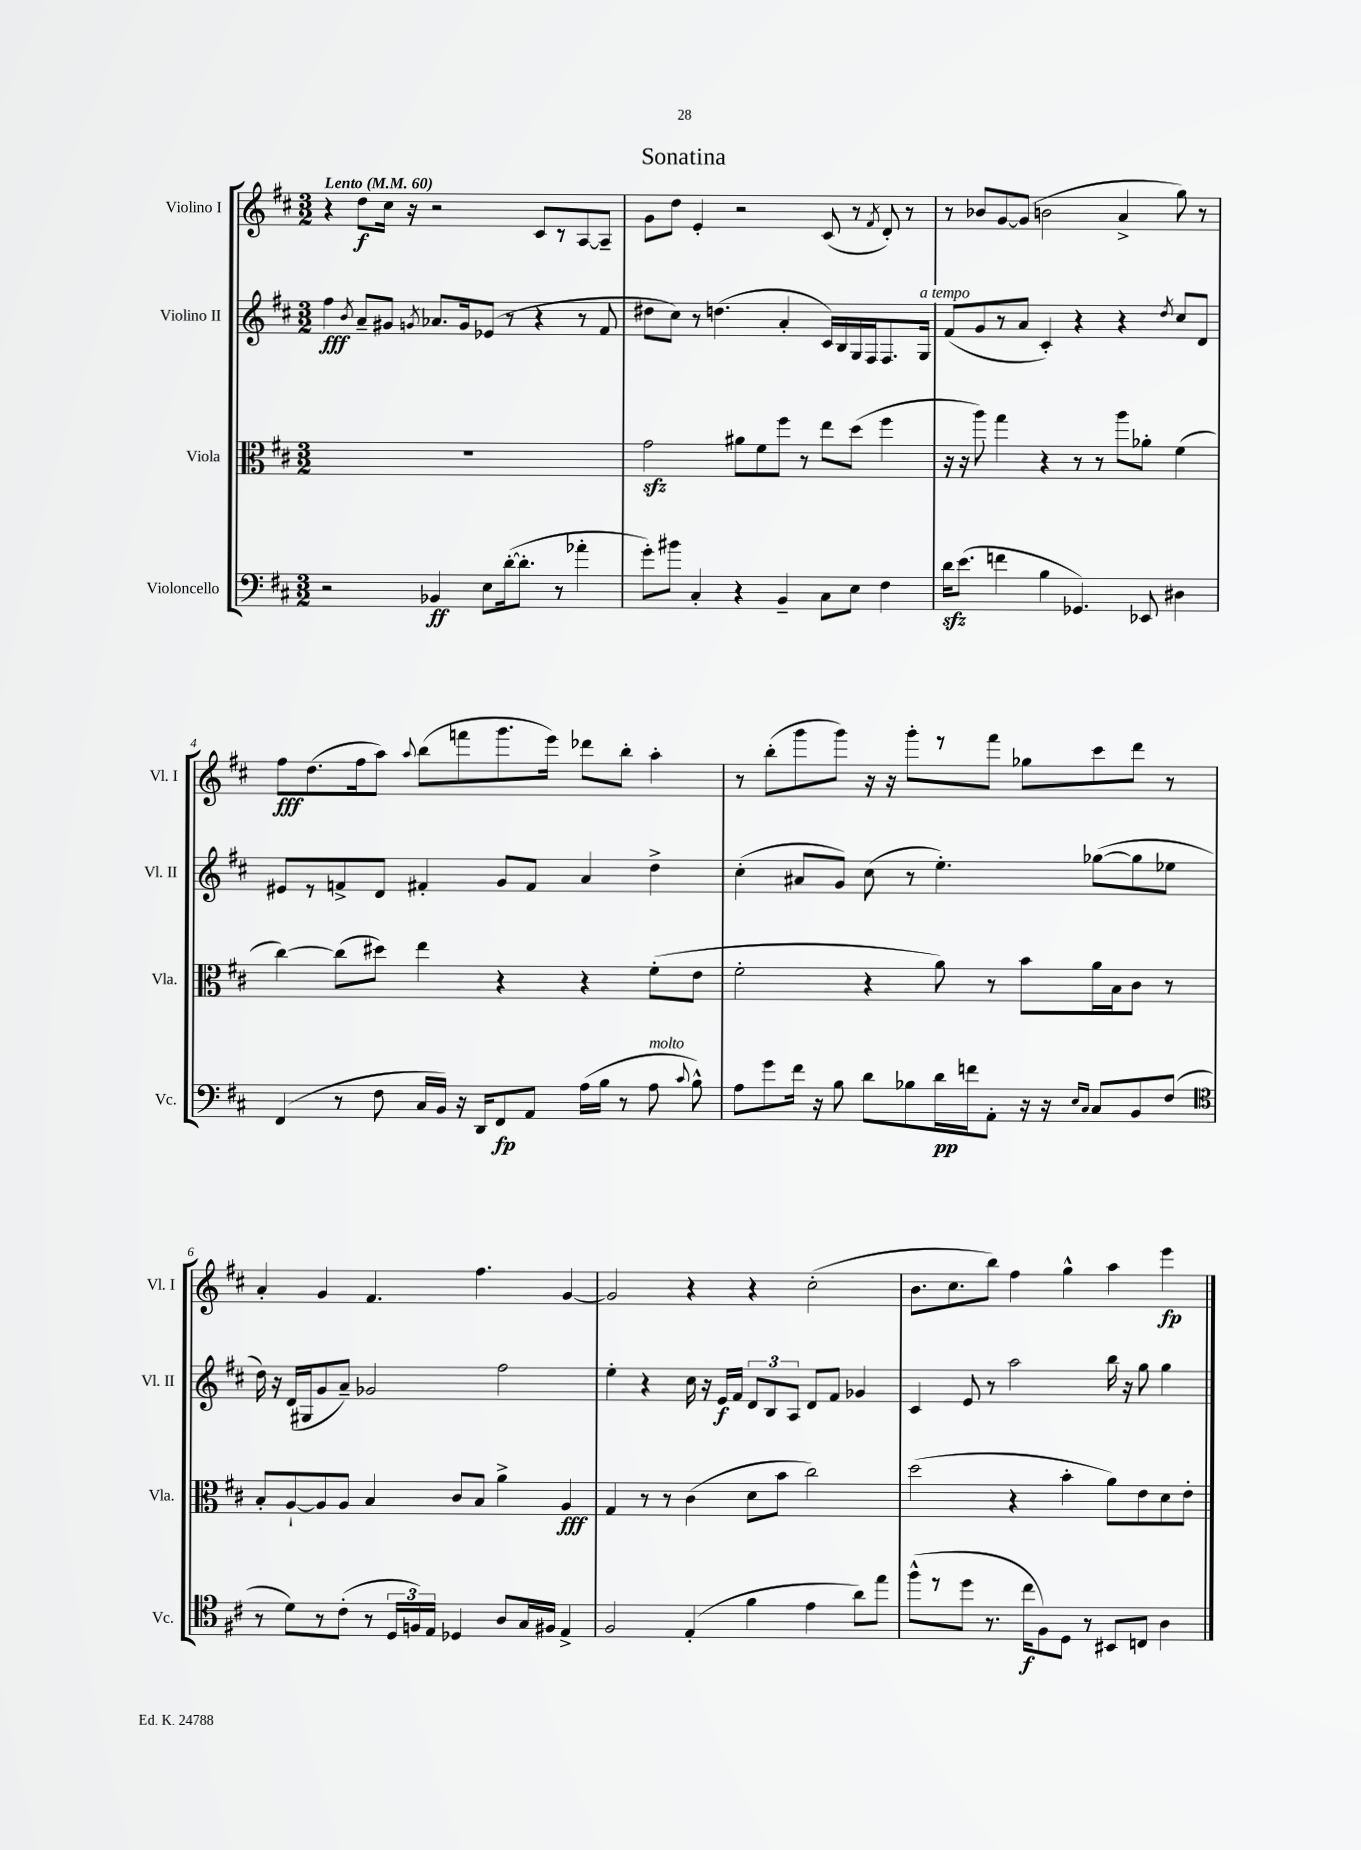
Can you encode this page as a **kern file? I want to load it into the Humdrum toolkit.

**kern	**dynam	**kern	**dynam	**kern	**dynam	**kern	**dynam
*part4	*part4	*part3	*part3	*part2	*part2	*part1	*part1
*staff4	*staff4	*staff3	*staff3	*staff2	*staff2	*staff1	*staff1
*I"Violoncello	*	*I"Viola	*	*I"Violino II	*	*I"Violino I	*
*I'Vc.	*	*I'Vla.	*	*I'Vl. II	*	*I'Vl. I	*
*clefF4	*	*clefC3	*	*clefG2	*	*clefG2	*
*k[f#c#]	*	*k[f#c#]	*	*k[f#c#]	*	*k[f#c#]	*
*M3/2	*	*M3/2	*	*M3/2	*	*M3/2	*
*MM60	*	*MM60	*	*MM60	*	*MM60	*
=1	=1	=1	=1	=1	=1	=1	=1
!	!	!	!	!	!	!LO:TX:a:B:t=Lento	!
2r	.	1.r	.	4ff#\	fff	4r	.
.	.	.	.	8qb/	.	.	.
.	.	.	.	8a~/L	.	8dd\L	f
.	.	.	.	8g#X/J	.	16cc#\Jk	.
.	.	.	.	.	.	16r	.
.	.	.	.	8qgn/	.	.	.
4BB-X/	ff	.	.	8.a-X/L	.	2r	.
.	.	.	.	16g/k	.	.	.
8E\L	.	.	.	(8e-X/J	.	.	.
([16d'\k	.	.	.	8r	.	.	.
8.d'\J]	.	.	.	.	.	.	.
.	.	.	.	4r	.	8c#/L	.
8r	.	.	.	.	.	8r	.
4a-X'\	.	.	.	8r	.	[8A/	.
.	.	.	.	8f#/	.	8A~/J]	.
=2	=2	=2	=2	=2	=2	=2	=2
8g'\L)	.	2gzz\	.	8dd#X\L	.	8g\L	.
8b#X\J	.	.	.	8cc#\J)	.	8dd\J	.
4C#'/	.	.	.	8r	.	4e'/	.
.	.	.	.	(4.ddn\	.	.	.
4r	.	8a#X\L	.	.	.	2r	.
.	.	8f#\	.	.	.	.	.
4BB~/	.	8ff#\J	.	4a'/	.	.	.
.	.	8r	.	.	.	.	.
8C#\L	.	8ee\L	.	16c#/LL)	.	(8c#/	.
.	.	.	.	16B/	.	.	.
8E\J	.	(8dd\J	.	16G/	.	8r	.
.	.	.	.	16F#/J	.	.	.
.	.	.	.	.	.	8qf#/	.
4F#\	.	4ff#\	.	8.F#/	.	8d'/)	.
.	.	.	.	.	.	8r	.
!	!	!	!	!LO:TX:a:i:t=a tempo	!	!	!
.	.	.	.	16G/Jk	.	.	.
=3	=3	=3	=3	=3	=3	=3	=3
16dzz\KL	.	16r	.	(8f#/L	.	8r	.
(8.e\J	.	16r	.	.	.	.	.
.	.	8aa\)	.	8g/	.	8b-X/L	.
4fn\	.	4gg\	.	8r	.	[8g/	.
.	.	.	.	8a/J	.	(8g/J]	.
4B\	.	4r	.	4c#'/)	.	2bn\	.
4.GG-X/)	.	8r	.	4r	.	.	.
.	.	8r	.	.	.	.	.
.	.	8aa\L	.	4r	.	4a^/	.
8EE-X/	.	8a-X'\J	.	.	.	.	.
.	.	.	.	8qdd/	.	.	.
4D#X\	.	(4f#\	.	8cc#/L	.	8gg\)	.
.	.	.	.	8d/J	.	8r	.
!!LO:LB:g=z
=4	=4	=4	=4	=4	=4	=4	=4
(4FF#/	.	[4cc#\)	.	8e#X/L	.	8ff#\L	fff
.	.	.	.	8r	.	(8.dd\	.
8r	.	(8cc#\L]	.	8fn^/	.	.	.
.	.	.	.	.	.	16ff#\k	.
8F#\	.	8dd#X\J)	.	8d/J	.	8aa\J)	.
.	.	.	.	.	.	8qqaa/	.
16C#/LL	.	4ee\	.	4f#X'/	.	(8bb\L	.
16BB/JJ)	.	.	.	.	.	.	.
16r	.	.	.	.	.	8fffn\	.
16DD/KL	.	.	.	.	.	.	.
8FF#/	fp	4r	.	8g/L	.	8.ggg\	.
8AA/J	.	.	.	8f#/J	.	.	.
.	.	.	.	.	.	16eee\Jk)	.
(16A\LL	.	4r	.	4a/	.	8ddd-X\L	.
16B\JJ	.	.	.	.	.	.	.
8r	.	.	.	.	.	8bb'\J	.
!LO:TX:a:i:t=molto	!	!	!	!	!	!	!
8A\	.	(8f#'\L	.	4dd^\	.	4aa'\	.
8qqc#/	.	.	.	.	.	.	.
8B^^\)	.	8e\J	.	.	.	.	.
=5	=5	=5	=5	=5	=5	=5	=5
8A\L	.	2f#'\	.	(4cc#'\	.	8r	.
8g\	.	.	.	.	.	(8bb'\L	.
16f#\Jk	.	.	.	8a#X/L	.	8ggg\	.
16r	.	.	.	.	.	.	.
8B\	.	.	.	8g/J)	.	8ggg\J)	.
8d\L	.	4r	.	(8cc#\	.	16r	.
.	.	.	.	.	.	16r	.
8B-X\	.	.	.	8r	.	8ggg'\L	.
16d\L	pp	8a\)	.	4.ee'\)	.	8r	.
16fn\J	.	.	.	.	.	.	.
8AA'\J	.	8r	.	.	.	8fff#\J	.
16r	.	8b\L	.	.	.	8gg-X\L	.
16r	.	.	.	.	.	.	.
16qqE/LL	.	.	.	.	.	.	.
16qqC#/JJ	.	.	.	.	.	.	.
8C#/L	.	16a\L	.	([8gg-X\L	.	8ccc#\	.
.	.	16B\J	.	.	.	.	.
8BB/	.	8c#\J	.	8gg-\]	.	8ddd\J	.
(8F#/J	.	8r	.	8ee-X\J	.	8r	.
!!LO:LB:g=z
=6	=6	=6	=6	=6	=6	=6	=6
*clefC4	*	*	*	*	*	*	*
8r	.	8B'/L	.	16dd\)	.	4a'/	.
.	.	.	.	16r	.	.	.
8d\L)	.	[8A`/	.	(16d/LL	.	.	.
.	.	.	.	16G#X/J	.	.	.
8r	.	8A/]	.	8g/	.	4g/	.
(8c#'\J	.	8A/J	.	8a~/J)	.	.	.
8r	.	4B/	.	2g-X/	.	4.f#/	.
24D/LL	.	.	.	.	.	.	.
24Fn/)	.	.	.	.	.	.	.
24E/JJ	.	.	.	.	.	.	.
4D-X/	.	8c#/L	.	.	.	.	.
.	.	8B/J	.	.	.	4.ff#\	.
8A/L	.	4a^\	.	2ff#\	.	.	.
16G/L	.	.	.	.	.	.	.
16F#X/JJ	.	.	.	.	.	.	.
4E^/	.	4A/	fff	.	.	[4g/	.
=7	=7	=7	=7	=7	=7	=7	=7
2F#/	.	4G/	.	4ee'\	.	2g/]	.
.	.	8r	.	4r	.	.	.
.	.	8r	.	.	.	.	.
(4E'/	.	(4c#\	.	16cc#\	.	4r	.
.	.	.	.	16r	.	.	.
.	.	.	.	16e/LL	f	.	.
.	.	.	.	16f#/JJ	.	.	.
4f#\	.	8d\L	.	12d/L	.	4r	.
.	.	.	.	12B/	.	.	.
.	.	8b\J	.	.	.	.	.
.	.	.	.	12A/J	.	.	.
4e\	.	2cc#\)	.	8d/L	.	(2cc#'\	.
.	.	.	.	8f#/J	.	.	.
8a\L)	.	.	.	4g-X/	.	.	.
8ee\J	.	.	.	.	.	.	.
=8	=8	=8	=8	=8	=8	=8	=8
(8ff#^^\L	.	(2dd\	.	4c#/	.	8.b\L	.
8r	.	.	.	.	.	.	.
.	.	.	.	.	.	8.cc#\	.
8dd\J	.	.	.	8e/	.	.	.
8.r	.	.	.	8r	.	8bb\J)	.
.	.	4r	.	2aa\	.	4ff#\	.
16cc#\KL	f	.	.	.	.	.	.
8F#\)	.	.	.	.	.	.	.
8D\J	.	4b'\	.	.	.	4gg^^\	.
8r	.	.	.	.	.	.	.
8BB#X/L	.	8a\L)	.	16bb\	.	4aa\	.
.	.	.	.	16r	.	.	.
8Cn/J	.	8e\	.	8gg\	.	.	.
4A\	.	8d\	.	4gg\	.	4eee\	fp
.	.	8e'\J	.	.	.	.	.
==	==	==	==	==	==	==	==
*-	*-	*-	*-	*-	*-	*-	*-
